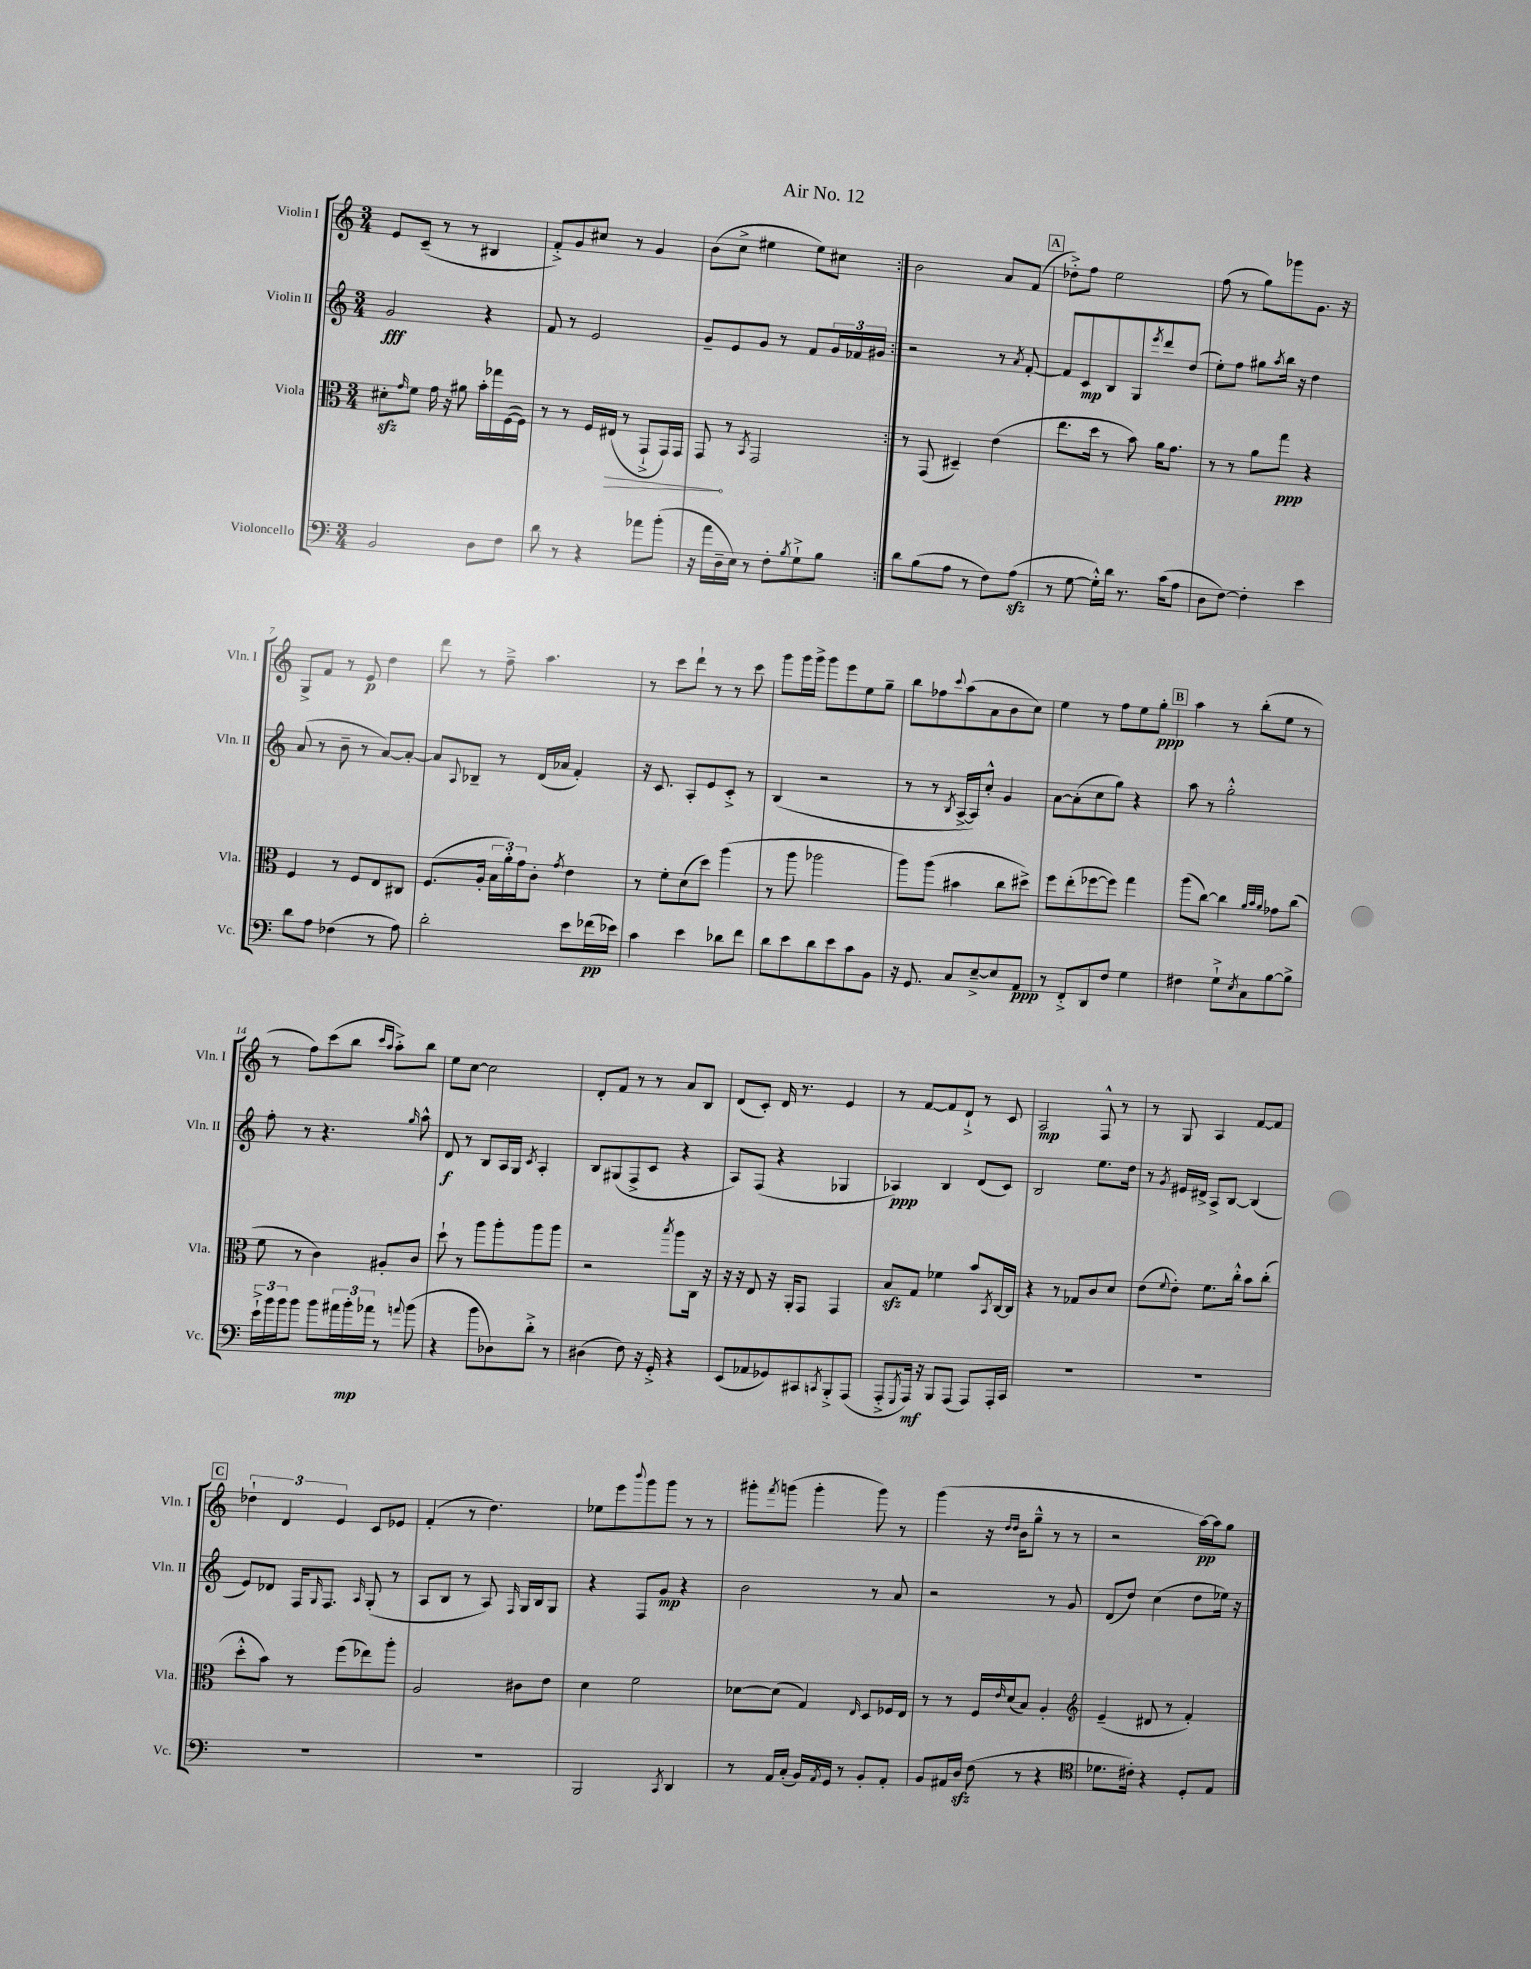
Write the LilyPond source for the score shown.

\header { title = "Air No. 12" }
<<
\new StaffGroup <<
\new Staff = "s0" \with { instrumentName = "Violin I" shortInstrumentName = "Vln. I" } {
    \clef treble \key c \major \numericTimeSignature \time 3/4
    \repeat volta 2 { e'8 c'8--( r8 r8 bis4 |
    f'8-.->) g'8 cis''8 r8 g'4 |
    b'8( c''8-> eis''4 eis''8) cis''8 | }
    b'2 a'8 f'8( |
    \mark \markup { \box "A" } des''8-.->) f''8 e''2 |
    f''8( r8 g''8) ges'''8 g'8. r16 |
    g8-> f'8 r8 e'8\p d''4 |
    d'''8 r8 f''8---> a''4. |
    r8 c'''8 d'''8-! r8 r8 c'''8 |
    g'''8 g'''16 g'''16-> g'''8 e'''8 e''8 g''8-- |
    b''8 fes''8 \appoggiatura { c'''8 } a''8( a'8 b'8 c''8) |
    e''4 r8 f''8 e''8 g''8-.\ppp |
    \mark \markup { \box "B" } a''4 r8 b''8-.( e''8 r8 |
    r8 f''8) c'''8( b''8 \grace { c'''16 a''16 } a''8-.->) b''8 |
    e''8 c''8~ c''2 |
    d'8-. f'8 r8 r8 a'8 b8 |
    d'8( c'8-.) d'16 r8. e'4 |
    r8 f'8~ f'8 d'8-!-> r8 c'8 |
    a2\mp f8-^ r8 |
    r8 g8 a4 f'8~ f'8 |
    \mark \markup { \box "C" } \tuplet 3/2 { des''4-! d'4 e'4 } c'8 ees'8 |
    f'4-.( r8 d''4.) |
    ees''8 e'''8 \appoggiatura { b'''8 } g'''8 g'''8 r8 r8 |
    gis'''8-. \acciaccatura { f'''8 } g'''8( g'''4-. g'''8) r8 |
    g'''4( r16 \grace { d''16 d''16 } b'16 g''8---^ r8 r8 |
    r2 a''16~\pp) a''16 g''8 \bar "|." |
}
\new Staff = "s1" \with { instrumentName = "Violin II" shortInstrumentName = "Vln. II" } {
    \clef treble \key c \major \numericTimeSignature \time 3/4
    \repeat volta 2 { g'2\fff r4 |
    f'8 r8 e'2 |
    g'8-- e'8 g'8 r8 f'8 \tuplet 3/2 { g'16 fes'16 gis'16 } | }
    r2 r8 \acciaccatura { a'8 } f'8~-. |
    \mark \markup { \box "A" } f'8 c'8\mp b8 g8 \acciaccatura { e'''8 } d'''8 d''8( |
    e''8-.) f''8 gis''8 \acciaccatura { a''8 } b''16 r16 d''4 |
    a'8( r8 b'8-- r8 a'8~) a'8~-. |
    a'8 \appoggiatura { a8 } bes8-- r8 d'16( aes'16 f'4-.) |
    r16 c'8. a8-. e'8 c'8-.-> r8 |
    b4( r2 |
    r8 r8 \acciaccatura { b8 } a16~-> a16) c''8-.-^ g'4 |
    a'8~ a'8-.( c''8 g''8) r4 |
    \mark \markup { \box "B" } a''8 r8 g''2-.-^ |
    f''8-. r8 r4. \grace { g''16 } a''8-^ |
    d'8\f r8 b8 a16 g16 \acciaccatura { c'8 } a4-. |
    b8 gis8( f8-> c'8 r4 |
    a8) f8( r4 ges4 |
    aes4\ppp) b4 d'8( c'8) |
    b2 e''8. d''16 |
    r8 \acciaccatura { g'8 } eis'16 dis'16-> a8-> b8~ b4( |
    \mark \markup { \box "C" } e'8) des'8 f16 \grace { g16 } f8. \grace { a16 } g8-.( r8 |
    a8 b8 r8 a8) \grace { f16 } g16 b16 g8 |
    r4 f8 g'8\mp r4 |
    b'2 r8 a'8 |
    r2 r8 g'8 |
    d'8( d''8) c''4( d''8 ees''16) r16 \bar "|." |
}
\new Staff = "s2" \with { instrumentName = "Viola" shortInstrumentName = "Vla." } {
    \clef alto \key c \major \numericTimeSignature \time 3/4
    \repeat volta 2 { dis'8-.\sfz \grace { g'16 } f'8 g'16 r16 ais'8 b'16-. ges''16 f16~( f16) |
    r8 r8 f16 \once \override Hairpin.circled-tip = ##t eis16\>( r8 g,8-!-> g,16) g,16 |
    g,8\! r8 \acciaccatura { b,8 } g,2 | }
    r8 g,8( dis4--) e'4( |
    \mark \markup { \box "A" } e''8. d''16 r8 b'8) a'16 g'8. |
    r8 r8 a'8 g''8\ppp r4 |
    f4 r8 f8 e8 cis8 |
    f8.( a16-. \tuplet 3/2 { b16 a'16-.) g'16 } c'8-. \acciaccatura { g'8 } e'4 |
    r8 f'8-. d'8( d''8) a''4( |
    r8 a''8 aes''2 |
    a''8) a''8( bis'4 c''8 dis''8->) |
    f''8 e''8-.( fes''8~ fes''8) g''4 |
    \mark \markup { \box "B" } a''8( c''8~) c''4 \grace { a'32 b'32 a'32 } ges'8 c''8( |
    f'8 r8 c'4) ais8-. c'8 |
    d''8-! r8 a''8 a''8-. a''8 a''8 |
    r2 \acciaccatura { b''8 } a''8 c16 r16 |
    r16 r16 e8 r16 a,16-. g,8 g,4 |
    b8\sfz g8 fes'4 b'8 \acciaccatura { b,8 } c16~ c16 |
    r4 r8 ges8 c'8 d'8 |
    e'8( \appoggiatura { f'8 } e'8-.) f'8. c''16-.-^ b'8 c''8-.( |
    \mark \markup { \box "C" } d''8-.-^ b'8) r8 f''8( ees''8) a''8-. |
    a2 cis'8 e'8 |
    d'4 f'2 |
    des'8~ des'8( g4) \grace { e16 } d8 fes16 e16 |
    r8 r8 f16 \grace { e'16 } d'16( b8) a4-. |
    \clef treble e'4--( dis'8 r8 f'4-.) \bar "|." |
}
\new Staff = "s3" \with { instrumentName = "Violoncello" shortInstrumentName = "Vc." } {
    \clef bass \key c \major \numericTimeSignature \time 3/4
    \repeat volta 2 { b,2 d8 f8 |
    d'8 r8 r4 aes'8 b'8-.( |
    r16 a'16 d16-- e16) r8 f8-. \acciaccatura { b8 } g8-!-> b8 | }
    d'8 b8( a8 r8 f8) a8\sfz( |
    \mark \markup { \box "A" } r8 g8~ g16-.-^) d'16 r8. c'16( a8 |
    d8 f8~) f4-. e'4 |
    d'8 a8 fes4( r8 a8) |
    d'2-. e'8 fes'16\pp( ees'16) |
    c'4 e'4 des'8 f'8 |
    d'8 e'8 d'8 e'8 c'8 b,8 |
    r16 g,8. c8 e8~---> e8 a,8\ppp |
    r8 f,8-.-> d,8 f8 g4 |
    \mark \markup { \box "B" } fis4 g8-!-> \acciaccatura { e8 } c8 b8~ b8-> |
    \tuplet 3/2 { e'16-!-> b'16 b'16 } b'8 b'8 \tuplet 3/2 { ais'16 b'16-.\mp aes'16 } r8 \appoggiatura { a'8 } b'8( |
    r4 b'8 des8) d'8-.-> r8 |
    dis4( f8) r16 g,16-.-> r4 |
    e,8( aes,8 ges,8) cis,8 \acciaccatura { c,8 } b,,8-.-> a,,8( |
    a,,8-.-> \acciaccatura { g,,8 } a,,16\mf) r16 b,,8 a,,8( a,,8) a,,16-. c,16 |
    R2. |
    R2. |
    \mark \markup { \box "C" } R2. |
    R2. |
    b,,2 \acciaccatura { c,8 } d,4 |
    r8 a,16 c16-.( b,16) \acciaccatura { a,8 } g,16 r8 b,8-. a,8-. |
    b,8 ais,16 d16\sfz f8( r8 r4 |
    \clef tenor des'8. cis'16-.) r4 d8-. e8 \bar "|." |
}
>>
>>
